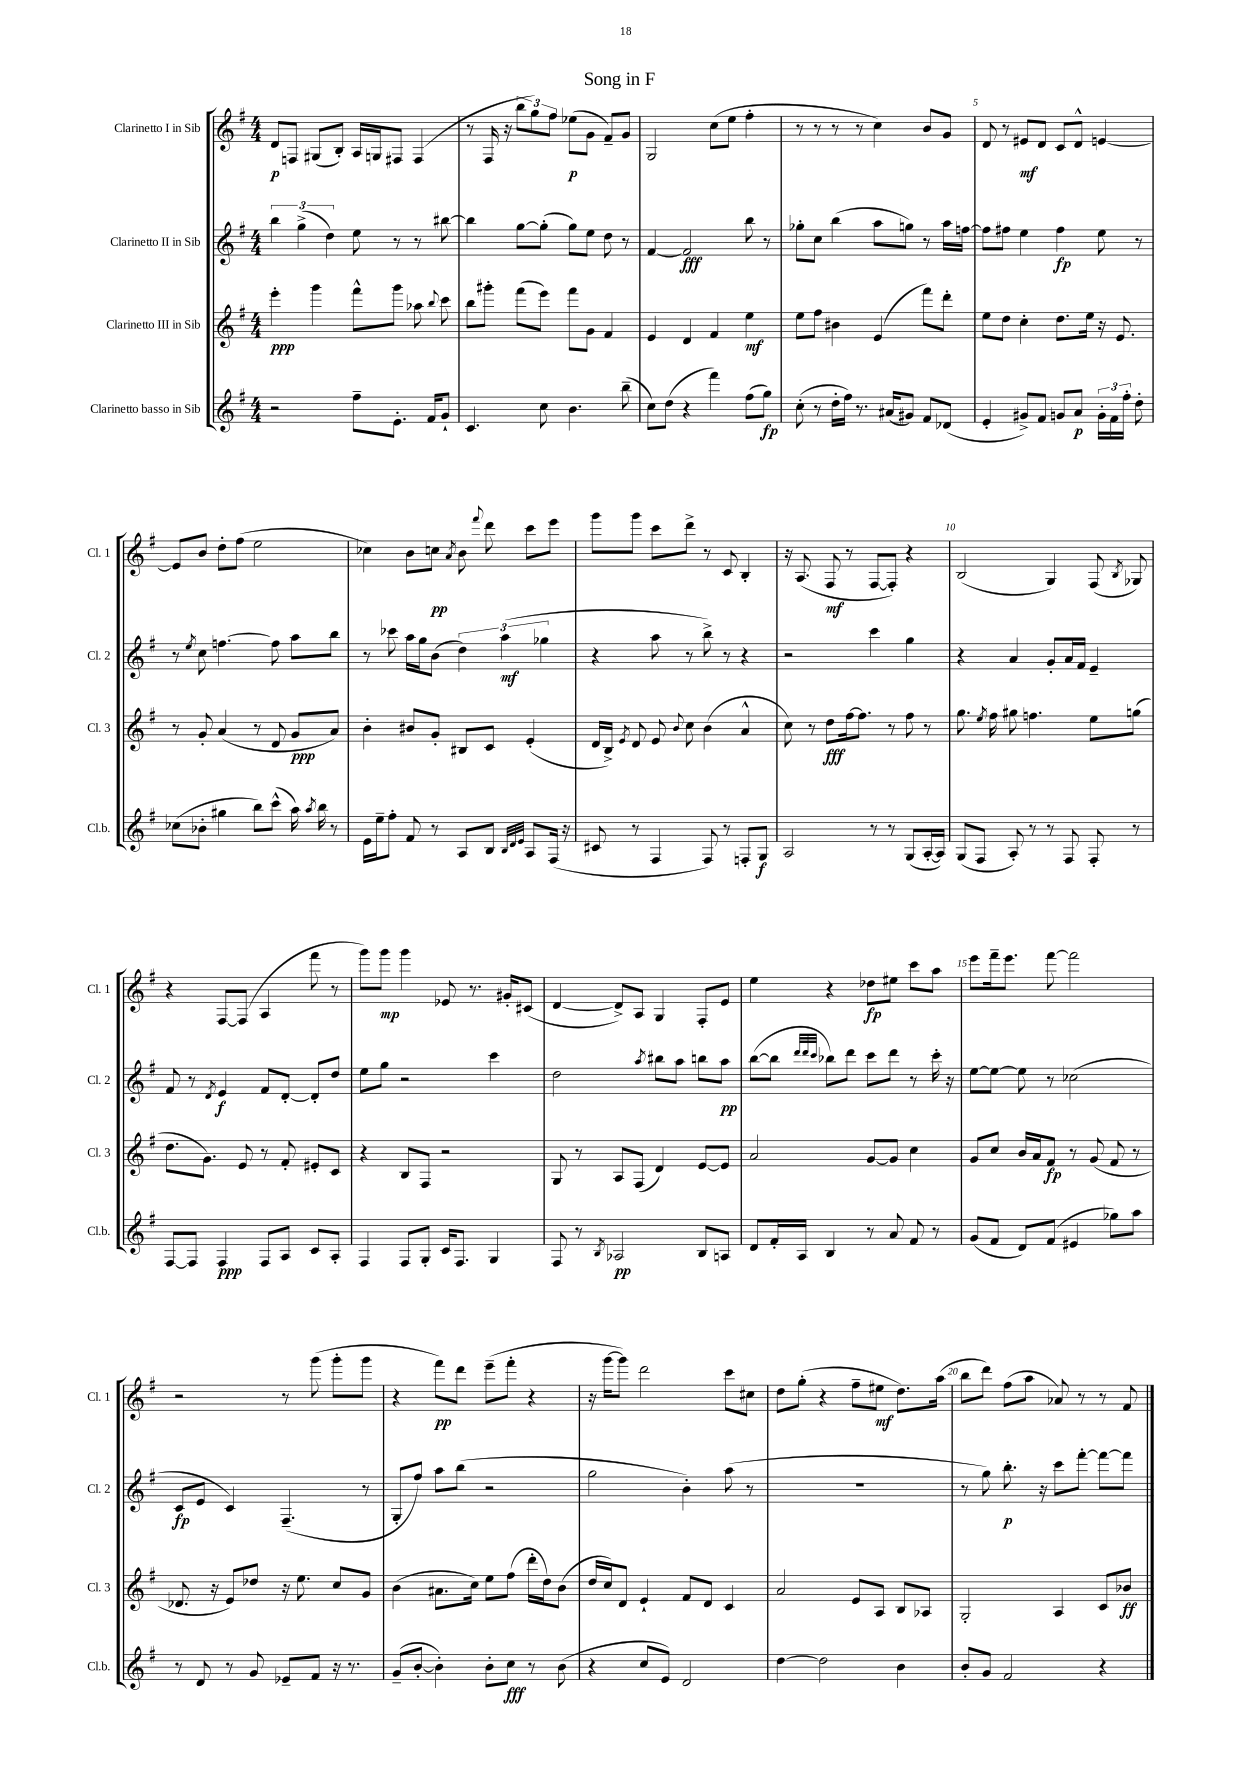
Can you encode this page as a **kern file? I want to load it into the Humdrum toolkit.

**kern	**dynam	**kern	**dynam	**kern	**dynam	**kern	**dynam
*part4	*part4	*part3	*part3	*part2	*part2	*part1	*part1
*staff4	*staff4	*staff3	*staff3	*staff2	*staff2	*staff1	*staff1
*I"Clarinetto basso in Sib	*	*I"Clarinetto III in Sib	*	*I"Clarinetto II in Sib	*	*I"Clarinetto I in Sib	*
*I'Cl.b.	*	*I'Cl. 3	*	*I'Cl. 2	*	*I'Cl. 1	*
*clefG2	*	*clefG2	*	*clefG2	*	*clefG2	*
*k[f#]	*	*k[f#]	*	*k[f#]	*	*k[f#]	*
*M4/4	*	*M4/4	*	*M4/4	*	*M4/4	*
=1	=1	=1	=1	=1	=1	=1	=1
2r	.	4eee'\	ppp	6bb\	.	8d/L	p
.	.	.	.	.	.	8Fn/J	.
.	.	.	.	(6gg^\	.	.	.
.	.	4ggg\	.	.	.	(8G#X/L	.
.	.	.	.	6dd\)	.	.	.
.	.	.	.	.	.	8B'/J)	.
8ff#~\L	.	8fff#^^\L	.	8ee\	.	16A/LL	.
.	.	.	.	.	.	16Gn/J	.
8.e'\J	.	8ggg\J	.	8r	.	8F#X/J	.
.	.	8aa-X\	.	8r	.	(4F#/	.
16f#/KL	.	.	.	.	.	.	.
.	.	8qqbb/	.	.	.	.	.
8g`/J	.	8ccc\	.	[8bb#X\	.	.	.
=2	=2	=2	=2	=2	=2	=2	=2
4.c/	.	8bb\L	.	4bb#\]	.	8r	.
.	.	8ggg#X'\J	.	.	.	16F#/	.
.	.	.	.	.	.	16r	.
.	.	(8fff#\L	.	[8gg\L	.	12bb\L	.
.	.	.	.	.	.	12gg\)	.
8cc\	.	8eee\J)	.	(8gg'\J]	.	.	.
.	.	.	.	.	.	12ff#\J	.
4.b\	.	8fff#\L	.	8gg\L)	.	(8ee-X\L	p
.	.	8g\J	.	8ee\J	.	8g\J	.
.	.	4f#/	.	8dd\	.	8f#~/L)	.
(8bb~\	.	.	.	8r	.	8g/J	.
=3	=3	=3	=3	=3	=3	=3	=3
8cc\L)	.	4e/	.	[4f#/	.	2G/	.
(8dd\J	.	.	.	.	.	.	.
4r	.	4d/	.	2f#/]	fff	.	.
4fff#\)	.	4f#/	.	.	.	(8cc\L	.
.	.	.	.	.	.	8ee\J	.
(8ff#\L	.	4ee\	mf	8bb\	.	4ff#'\	.
8gg\J)	fp	.	.	8r	.	.	.
=4	=4	=4	=4	=4	=4	=4	=4
(8cc'\	.	8ee\L	.	8gg-X'\L	.	8r	.
8r	.	8ff#\J	.	8cc\J	.	8r	.
16dd'\LL	.	4b#X\	.	(4bb\	.	8r	.
16ff#\JJ)	.	.	.	.	.	.	.
8.r	.	.	.	.	.	8r	.
.	.	(4e/	.	8aa\L	.	4cc\)	.
(16a#X/KL	.	.	.	.	.	.	.
8g#X/J)	.	.	.	8ggn\J)	.	.	.
8f#/L	.	8fff#\L)	.	8r	.	8b/L	.
(8d-X/J	.	8ddd'\J	.	16aa\LL	.	8g/J	.
.	.	.	.	[16ffn\JJ	.	.	.
=5	=5	=5	=5	=5	=5	=5	=5
4e'/	.	8ee\L	.	8ff\L]	.	8d/	.
.	.	8dd\J	.	8ff#X\J	.	8r	.
8g#X^/L)	.	4cc'\	.	4ee\	.	8e#X/L	mf
8f#/J	.	.	.	.	.	8d/J	.
8gn/L	.	8.dd\L	.	4ff#\	fp	8c/L	.
8a/J	p	.	.	.	.	8d^^/J	.
.	.	16ee\Jk	.	.	.	.	.
24g'\LL	.	16r	.	8ee\	.	[4en/	.
24f#\	.	.	.	.	.	.	.
.	.	8.e/	.	.	.	.	.
24ff#'\JJ	.	.	.	.	.	.	.
8dd'\	.	.	.	8r	.	.	.
!!LO:LB:g=z
=6	=6	=6	=6	=6	=6	=6	=6
(8cc-X\L	.	8r	.	8r	.	8e/L]	.
.	.	.	.	8qee/	.	.	.
8b-X'\J	.	8g'/	.	8cc\	.	8b/J	.
4gg#X\	.	(4a/	.	[4.ffn\	.	8dd'\L	.
.	.	.	.	.	.	(8ff#\J	.
8bb\L)	.	8r	.	.	.	2ee\	.
(8ccc^^\J	.	8d/	.	8ff\]	.	.	.
16aa\)	.	8g/L	ppp	8aa\L	.	.	.
8qaa/	.	.	.	.	.	.	.
16bb\	.	.	.	.	.	.	.
8r	.	8a/J)	.	8bb\J	.	.	.
=7	=7	=7	=7	=7	=7	=7	=7
16e\LL	.	4b'\	.	8r	.	4cc-X\)	.
16ee~\J	.	.	.	.	.	.	.
8ff#'\J	.	.	.	8ccc-X\	.	.	.
8f#/	.	8b#X/L	.	16aa\LL	.	8b\L	.
.	.	.	.	16gg\J	.	.	.
8r	.	8g'/J	.	(8b\J	.	8ccn\J	pp
.	.	.	.	.	.	8qa/	.
8A/L	.	8B#X/L	.	6dd\)	.	8b\	.
.	.	.	.	.	.	8qqfff#/	.
8B/J	.	8c/J	.	.	.	8ddd\	.
.	.	.	.	(6aa\	mf	.	.
32qqB/LLL	.	.	.	.	.	.	.
32qqd/	.	.	.	.	.	.	.
32qqe/JJJ	.	.	.	.	.	.	.
8A/L	.	(4e'/	.	.	.	8ccc\L	.
.	.	.	.	6gg-X\	.	.	.
(16F#/Jk	.	.	.	.	.	8eee\J	.
16r	.	.	.	.	.	.	.
=8	=8	=8	=8	=8	=8	=8	=8
8c#X/	.	16d/LL	.	4r	.	8ggg\L	.
.	.	16B^/JJ)	.	.	.	.	.
.	.	8qe/	.	.	.	.	.
8r	.	8d/	.	.	.	8ggg\J	.
4F#/	.	8e/	.	8aa\	.	8ccc\L	.
.	.	8qqb/	.	.	.	.	.
.	.	8cc\	.	8r	.	8ddd^\J	.
8F#/)	.	(4b\	.	8bb^\)	.	8r	.
8r	.	.	.	8r	.	8c/	.
8Fn'/L	.	4a^^/	.	4r	.	4B'/	.
8G/J	f	.	.	.	.	.	.
=9	=9	=9	=9	=9	=9	=9	=9
2A/	.	8cc\)	.	2r	.	16r	.
.	.	.	.	.	.	(8.A/	.
.	.	8r	.	.	.	.	.
.	.	8dd\L	fff	.	.	8F#/	mf
.	.	[16ff#\k	.	.	.	8r	.
.	.	8.ff#\J]	.	.	.	.	.
8r	.	.	.	4ccc\	.	[8F#/L	.
8r	.	8r	.	.	.	8F#'/J])	.
(8G/L	.	8ff#\	.	4gg\	.	4r	.
[16A'/L	.	8r	.	.	.	.	.
16A/JJ])	.	.	.	.	.	.	.
=10	=10	=10	=10	=10	=10	=10	=10
(8G/L	.	8.gg\	.	4r	.	(2B/	.
8F#/J	.	.	.	.	.	.	.
.	.	8qee/	.	.	.	.	.
.	.	16ff#\	.	.	.	.	.
8A'/)	.	8gg#X\	.	4a/	.	.	.
8r	.	4.ffn\	.	.	.	.	.
8r	.	.	.	8g'/L	.	4G/)	.
8F#/	.	.	.	16a/L	.	.	.
.	.	.	.	16f#/JJ	.	.	.
8F#'/	.	8ee\L	.	4e~/	.	(8F#/	.
.	.	.	.	.	.	8qB/	.
8r	.	(8ggn\J	.	.	.	8G-X/)	.
!!LO:LB:g=z
=11	=11	=11	=11	=11	=11	=11	=11
[8F#/L	.	8.dd\L	.	8f#/	.	4r	.
8F#/J]	.	.	.	8r	.	.	.
.	.	8.g\J)	.	.	.	.	.
.	.	.	.	8qd/	.	.	.
4F#/	ppp	.	.	4e/	f	[8F#/L	.
.	.	8e/	.	.	.	(8F#/J]	.
8F#/L	.	8r	.	8f#/L	.	4A/	.
8A/J	.	8f#'/	.	[8d'/J	.	.	.
8c/L	.	8e#X'/L	.	8d'/L]	.	8fff#\	.
8A'/J	.	8c/J	.	8dd/J	.	8r	.
=12	=12	=12	=12	=12	=12	=12	=12
4F#/	.	4r	.	8ee\L	.	8ggg\L)	.
.	.	.	.	8gg\J	.	8ggg\J	mp
8F#/L	.	8B/L	.	2r	.	4ggg\	.
8G'/J	.	8F#/J	.	.	.	.	.
16c/KL	.	2r	.	.	.	8e-X/	.
8.F#/J	.	.	.	.	.	.	.
.	.	.	.	.	.	8.r	.
4G/	.	.	.	4ccc\	.	.	.
.	.	.	.	.	.	16g#X'/KL	.
.	.	.	.	.	.	(8c#X/J	.
=13	=13	=13	=13	=13	=13	=13	=13
8F#/	.	8G/	.	2dd\	.	[4d/	.
8r	.	8r	.	.	.	.	.
8qB/	.	.	.	.	.	.	.
2A-X/	pp	8A/L	.	.	.	8d^/L])	.
.	.	(8F#/J	.	.	.	8A/J	.
.	.	.	.	8qaa/	.	.	.
.	.	4d/)	.	8bb#X\L	.	4G/	.
.	.	.	.	8aa\J	.	.	.
8B/L	.	[8e/L	.	8bbn\L	.	8F#'/L	.
8An/J	.	8e/J]	.	8aa\J	pp	8e/J	.
=14	=14	=14	=14	=14	=14	=14	=14
8d/L	.	2a/	.	([8bb\L	.	4ee\	.
16f#'/L	.	.	.	8bb\J]	.	.	.
16A/JJ	.	.	.	.	.	.	.
.	.	.	.	32qqddd/LLL	.	.	.
.	.	.	.	32qqddd/	.	.	.
.	.	.	.	32qqccc/JJJ	.	.	.
4B/	.	.	.	8bb-X\L)	.	4r	.
.	.	.	.	8ddd\J	.	.	.
8r	.	[8g/L	.	8ccc\L	.	8dd-X\L	fp
8a/	.	8g/J]	.	8ddd\J	.	8ee#X\J	.
8f#/	.	4cc\	.	8r	.	8ccc\L	.
8r	.	.	.	16ccc'\	.	8aa\J	.
.	.	.	.	16r	.	.	.
=15	=15	=15	=15	=15	=15	=15	=15
(8g/L	.	8g/L	.	[8ee\L	.	8eee\L	.
8f#/J	.	8cc/J	.	8ee\J_	.	16fff#~\k	.
.	.	.	.	.	.	8.eee\J	.
8d/L)	.	16b/LL	.	8ee\]	.	.	.
.	.	16a/J	.	.	.	.	.
(8f#/J	.	8f#/J	fp	8r	.	[8fff#\	.
4e#X/	.	8r	.	(2cc-X\	.	2fff#\]	.
.	.	(8g/	.	.	.	.	.
8gg-X\L)	.	8f#/	.	.	.	.	.
8aa\J	.	8r	.	.	.	.	.
!!LO:LB:g=z
=16	=16	=16	=16	=16	=16	=16	=16
8r	.	8.d-X/	.	8c/L	fp	2r	.
8d/	.	.	.	8e/J	.	.	.
.	.	16r	.	.	.	.	.
8r	.	8e/L)	.	4c/)	.	.	.
8g/	.	8dd-X/J	.	.	.	.	.
8e-X~/L	.	16r	.	(4.F#~/	.	8r	.
.	.	8.ee\	.	.	.	.	.
8f#/J	.	.	.	.	.	(8ggg\	.
16r	.	8cc/L	.	.	.	8ggg'\L	.
8.r	.	.	.	.	.	.	.
.	.	8g/J	.	8r	.	8ggg\J	.
=17	=17	=17	=17	=17	=17	=17	=17
(8g~/L	.	(4b\	.	8G'/L	.	4r	.
[8b'/J	.	.	.	8ff#/J)	.	.	.
4b'\])	.	8.a#X\L	.	8aa\L	.	8fff#\L)	pp
.	.	.	.	(8bb\J	.	8ddd\J	.
.	.	16cc\Jk)	.	.	.	.	.
8b'\L	.	8ee\L	.	2r	.	(8eee~\L	.
8cc\J	fff	(8ff#\J	.	.	.	8fff#'\J	.
8r	.	16ddd'\LL	.	.	.	4r	.
.	.	16dd\J)	.	.	.	.	.
(8b\	.	(8b\J	.	.	.	.	.
=18	=18	=18	=18	=18	=18	=18	=18
4r	.	16dd/LL	.	2gg\	.	16r	.
.	.	16cc/J)	.	.	.	[16ggg\KL	.
.	.	8d/J	.	.	.	8ggg\J])	.
8cc/L	.	4e`/	.	.	.	2ddd\	.
8e/J)	.	.	.	.	.	.	.
2d/	.	8f#/L	.	4b'\)	.	.	.
.	.	8d/J	.	.	.	.	.
.	.	4c/	.	(8aa\	.	8ccc\L	.
.	.	.	.	8r	.	8cc#X\J	.
=19	=19	=19	=19	=19	=19	=19	=19
[4dd\	.	2a/	.	1r	.	8dd\L	.
.	.	.	.	.	.	(8gg'\J	.
2dd\]	.	.	.	.	.	4r	.
.	.	8e/L	.	.	.	8ff#~\L	.
.	.	8A/J	.	.	.	8ee#X\J	mf
4b\	.	8B/L	.	.	.	8.dd\L)	.
.	.	8A-X/J	.	.	.	.	.
.	.	.	.	.	.	(16aa\Jk	.
=20	=20	=20	=20	=20	=20	=20	=20
8b'/L	.	2G'/	.	8r	.	8bb\L	.
8g/J	.	.	.	8gg\)	.	8ddd\J)	.
2f#/	.	.	.	8.bb'\	p	(8ff#\L	.
.	.	.	.	.	.	8aa\J	.
.	.	.	.	16r	.	.	.
.	.	4A/	.	8ccc\L	.	8a-X/)	.
.	.	.	.	[8fff#'\J	.	8r	.
4r	.	8c/L	.	8fff#\L_	.	8r	.
.	.	8b-X/J	ff	8fff#\J]	.	8f#/	.
==	==	==	==	==	==	==	==
*-	*-	*-	*-	*-	*-	*-	*-
